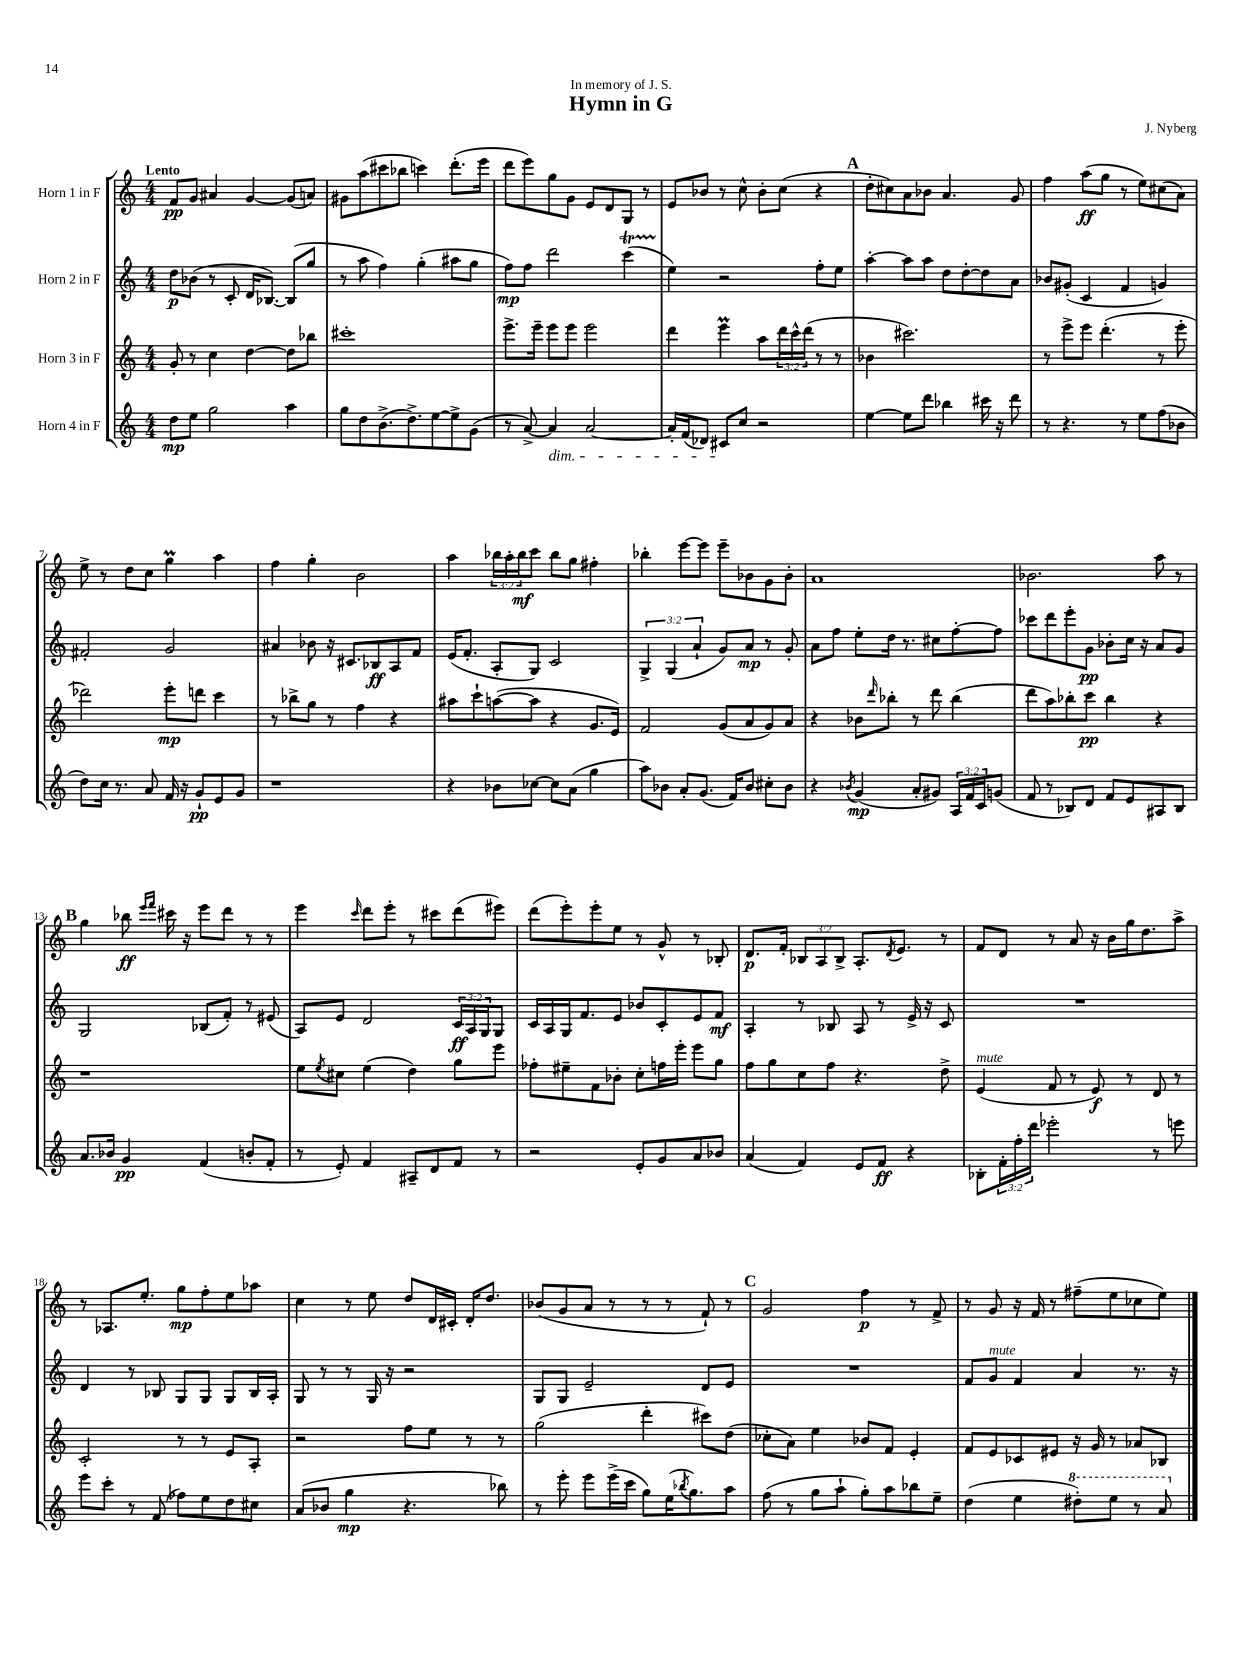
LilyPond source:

\header { title = "Hymn in G" composer = "J. Nyberg" dedication = "In memory of J. S." }
<<
\new StaffGroup <<
\new Staff = "s0" \with { instrumentName = "Horn 1 in F" } {
    \clef treble \key c \major \numericTimeSignature \time 4/4 \override Staff.TupletNumber.text = #tuplet-number::calc-fraction-text \tempo "Lento"
    f'8\pp g'8 ais'4 g'4~ g'8( a'8) |
    gis'8 a''8( cis'''8 bes''8 c'''4) d'''8.-.( e'''16 |
    d'''8 e'''8) g''8 g'8 e'8 d'8 g8 r8 |
    e'8 bes'8 r8 c''8-^ bes'8-. c''8( r4 |
    \mark \markup { \bold "A" } d''8-. cis''8) a'8 bes'8 a'4. g'8 |
    f''4 a''8\ff( g''8 r8 e''8) cis''8( a'8) |
    e''8-> r8 d''8 c''8 g''4\prall a''4 |
    f''4 g''4-. b'2 |
    a''4 \tuplet 3/2 { bes''16 a''16-. bes''16\mf } c'''8 bes''8 g''8 fis''4-. |
    bes''4-. e'''8~ e'''8 e'''8-- bes'8 g'8 bes'8-. |
    a'1 |
    bes'2. a''8 r8 |
    \mark \markup { \bold "B" } g''4 bes''8\ff \grace { e'''16 f'''16 } cis'''16 r16 e'''8 d'''8 r8 r8 |
    e'''4 \grace { c'''16 } d'''8 e'''8-. r8 cis'''8 d'''8( eis'''8) |
    d'''8( e'''8-.) e'''8-. e''8 r8 g'8-^ r8 bes8-. |
    d'8.\p f'16-. \tuplet 3/2 { bes8 a8 bes8-> } a8.-. \acciaccatura { d'8 } e'8. r8 |
    f'8 d'8 r8 a'8 r16 b'16 g''16 d''8. a''8-> |
    r8 aes8. e''8.-. g''8\mp f''8-. e''8 aes''8 |
    c''4 r8 e''8 d''8 d'16 cis'16-. d'16-. d''8. |
    bes'8( g'8 a'8 r8 r8 r8 f'8-!) r8 |
    \mark \markup { \bold "C" } g'2 f''4\p r8 f'8-> |
    r8 g'8 r16 f'16 r8 fis''8--( e''8 ces''8 e''8) \bar "|." |
}
\new Staff = "s1" \with { instrumentName = "Horn 2 in F" } {
    \clef treble \key c \major \numericTimeSignature \time 4/4 \override Staff.TupletNumber.text = #tuplet-number::calc-fraction-text
    d''8\p bes'8( r8 c'8-. d'16 bes8.~) bes8( g''8 |
    r8 a''8 f''4) g''4-.( ais''8 g''8 |
    f''8\mp) f''8 d'''2 c'''4\startTrillSpan( |
    e''4\stopTrillSpan) r2 f''8-. e''8 |
    \mark \markup { \bold "A" } a''4~-. a''8 a''8 d''8 d''8~-. d''8 a'8 |
    bes'8 gis'8-.( c'4 f'4 g'4) |
    fis'2-. g'2 |
    ais'4 bes'8 r16 cis'8. bes8\ff a8 f'8 |
    e'16( f'8.-. a8-. g8) c'2 |
    \tuplet 3/2 { g4-> g4( a'4-! } g'8) a'8\mp r8 g'8-. |
    a'8 f''8 e''8-. d''16 r8. cis''8 f''8~-. f''8 |
    ces'''8 d'''8 e'''8-. g'8\pp bes'8-. c''16 r16 a'8 g'8 |
    \mark \markup { \bold "B" } g2 bes8( f'8-.) r8 eis'8( |
    a8) e'8 d'2 \tuplet 3/2 { c'16\ff a16 g16 } g8 |
    c'16 a16 g16 f'8. e'8 bes'8 c'8-. e'8 f'8\mf |
    a4-. r8 bes8 a8 r8 e'16-> r16 c'8 |
    R1 |
    d'4 r8 bes8 g8 g8 g8 bes16 a16-. |
    g8 r8 r8 g16 r16 r2 |
    g8 g8 e'2-- d'8 e'8 |
    \mark \markup { \bold "C" } R1 |
    f'8 g'8^\markup { \italic "mute" } f'4 a'4 r8. r16 \bar "|." |
}
\new Staff = "s2" \with { instrumentName = "Horn 3 in F" } {
    \clef treble \key c \major \numericTimeSignature \time 4/4 \override Staff.TupletNumber.text = #tuplet-number::calc-fraction-text
    g'8-. r8 c''4 d''4~ d''8 bes''8 |
    cis'''1-. |
    e'''8.-> e'''16-- e'''8 e'''8 e'''2 |
    d'''4 e'''4\prall a''8 \tuplet 3/2 { d'''16 c'''16-^ d'''16( } r8 r8 |
    \mark \markup { \bold "A" } bes'4 cis'''2.) |
    r8 e'''8-> e'''8 d'''4.-.( r8 e'''8-. |
    des'''2) e'''8-.\mp d'''8 c'''4 |
    r8 bes''8-> g''8 r8 f''4 r4 |
    ais''8 c'''8-! a''8~( a''8 r4 g'8. e'16) |
    f'2 g'8( a'8 g'8) a'8 |
    r4 bes'8 \grace { d'''16 } bes''8-. r8 d'''8 bes''4( |
    d'''8 a''8) bes''8-. c'''8\pp bes''4 r4 |
    \mark \markup { \bold "B" } r1 |
    e''8 \acciaccatura { e''8 } cis''8 e''4( d''4) g''8 e'''8 |
    fes''8-. eis''8-- f'8 bes'8-. c''8-. f''16 e'''16-. e'''8 g''8 |
    f''8 g''8 c''8 f''8 r4. d''8-> |
    e'4^\markup { \italic "mute" }( f'8 r8 e'8\f) r8 d'8 r8 |
    c'2-. r8 r8 e'8 a8-. |
    r2 f''8 e''8 r8 r8 |
    g''2( d'''4-. cis'''8) d''8( |
    \mark \markup { \bold "C" } ces''8-. a'8) e''4 bes'8 f'8 e'4-. |
    f'8 e'8 ces'8 eis'8 r16 g'16 r8 aes'8 bes8 \bar "|." |
}
\new Staff = "s3" \with { instrumentName = "Horn 4 in F" } {
    \clef treble \key c \major \numericTimeSignature \time 4/4 \override Staff.TupletNumber.text = #tuplet-number::calc-fraction-text
    d''8\mp e''8 g''2 a''4 |
    g''8 d''8 b'8.->( d''8.->) e''8~ e''8-> g'8( |
    r8 a'8~->) a'4\dim a'2~ |
    a'16-. f'16( des'8) cis'8\! c''8 r2 |
    \mark \markup { \bold "A" } e''4~ e''8 d'''8 bes''4 cis'''16 r16 d'''8 |
    r8 r4. r8 e''8 f''8( bes'8 |
    d''8) c''16 r8. a'8 f'16 r16 g'8-!\pp e'8 g'8 |
    r1 |
    r4 bes'8 ces''8~ ces''8 a'8( g''4 |
    a''8) bes'8 a'8-. g'8.( f'16) bes'8 cis''8-. bes'8 |
    r4 \acciaccatura { bes'8 } g'4\mp( a'8-. gis'8) \tuplet 3/2 { a16 f'16 c'16 } g'8( |
    f'8 r8 bes8) d'8 f'8 e'8 ais8 bes8 |
    \mark \markup { \bold "B" } a'8. bes'16 g'4\pp f'4( b'8-. f'8-. |
    r8 e'8-.) f'4 ais8-- d'8 f'8 r8 |
    r2 e'8-. g'8 a'8 bes'8 |
    a'4( f'4) e'8 f'8\ff r4 |
    bes8-. \tuplet 3/2 { f'16-. f''16-. d'''16 } ees'''2-. r8 e'''8 |
    e'''8 c'''8-. r8 f'8( fes''8) e''8 d''8 cis''8 |
    a'8( bes'8 g''4\mp r4. bes''8) |
    r8 e'''8-. e'''8 e'''16->( c'''16 g''8) e''16( \acciaccatura { bes''8 } g''8.) a''8 |
    \mark \markup { \bold "C" } f''8( r8 g''8 a''8-! g''8-.) a''8 bes''8 e''8-- |
    d''4( e''4 \ottava #1 dis'''8-.) e'''8 r8 a''8 \ottava #0 \bar "|." |
}
>>
>>
